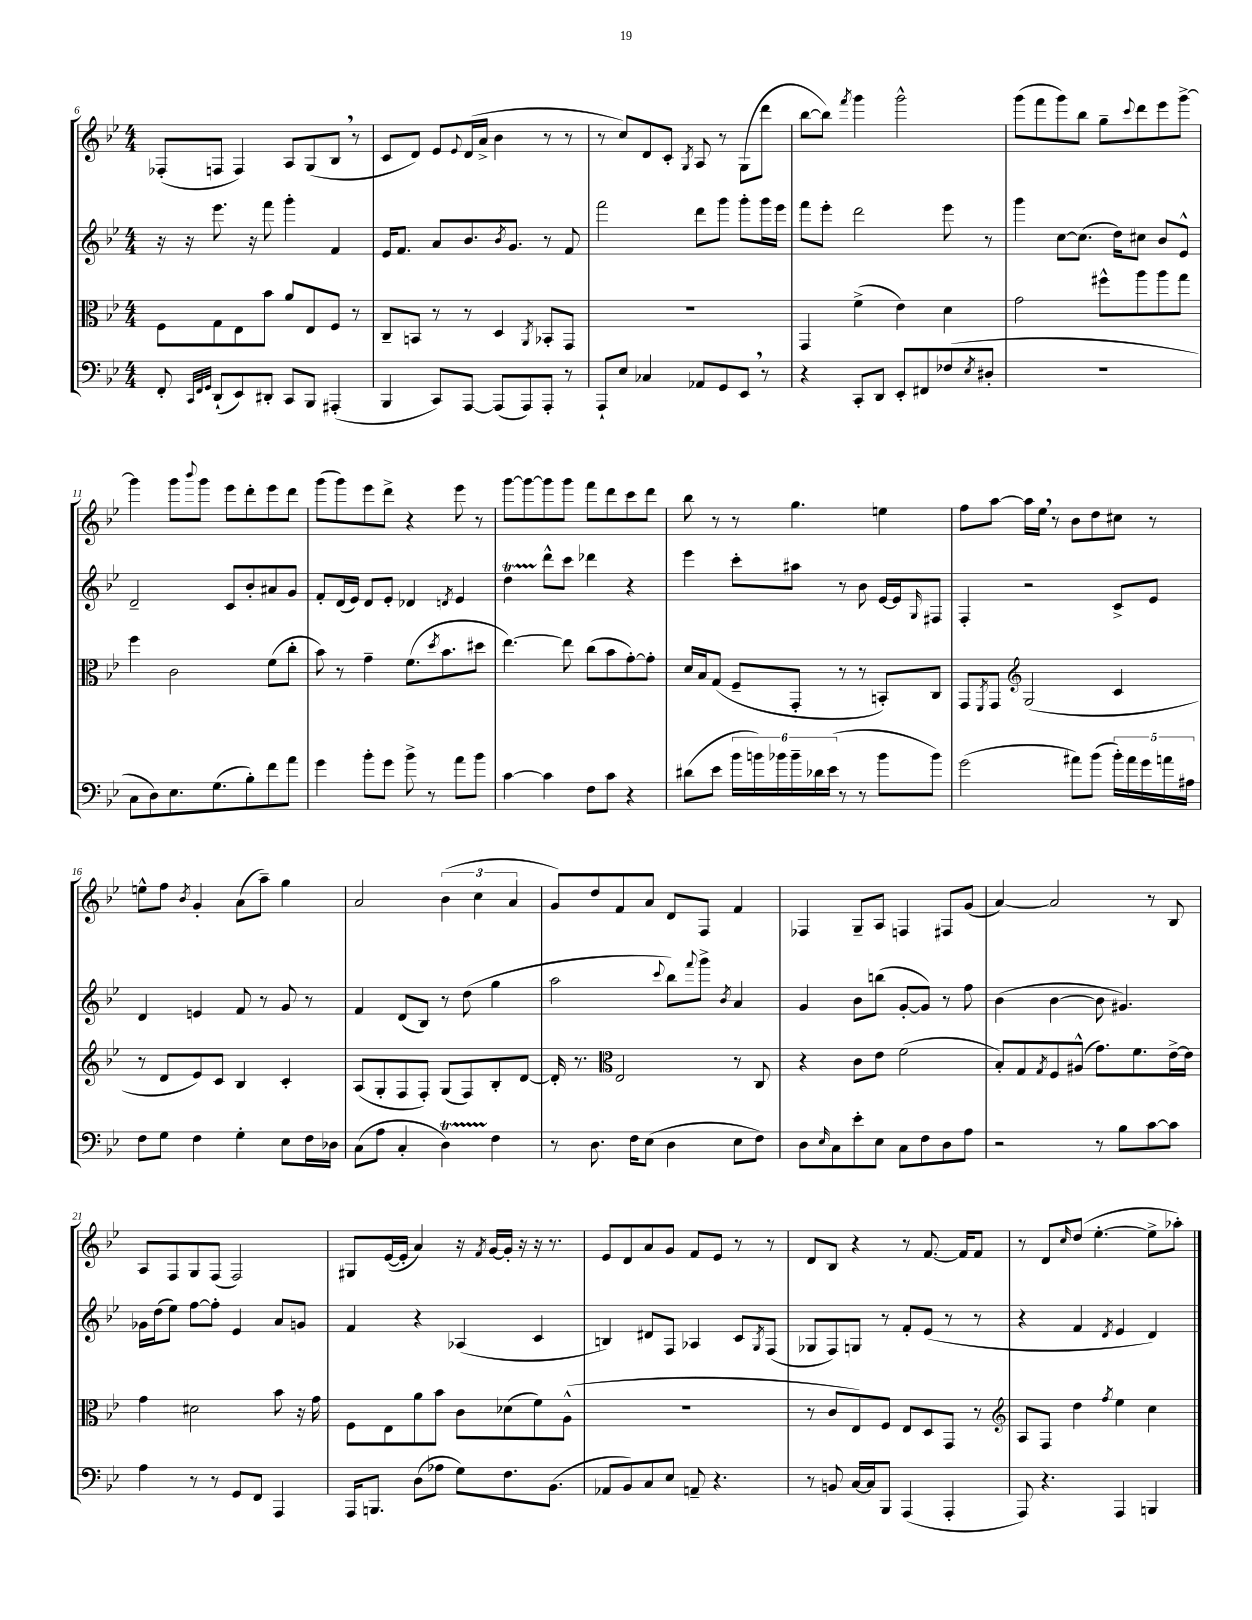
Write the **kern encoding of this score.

**kern	**kern	**kern	**kern
*part4	*part3	*part2	*part1
*staff4	*staff3	*staff2	*staff1
*clefF4	*clefC3	*clefG2	*clefG2
*k[b-e-]	*k[b-e-]	*k[b-e-]	*k[b-e-]
*M4/4	*M4/4	*M4/4	*M4/4
=6	=6	=6	=6
8FF'/	8F\L	16r	(8F-X'/L
.	.	16r	.
32qqCC/LLL	.	.	.
32qqFF/	.	.	.
32qqGG/JJJ	.	.	.
(8DD`/L	8G\	8.eee-\	8Fn/J
8EE-/)	8E-\	.	4F/)
.	.	16r	.
8DD#X'/J	8b-\J	8fff\	.
8CC/L	8a/L	4ggg'\	8A/L
8BBB-/J	8E-/	.	(8G/
(4AAA#X'/	8F/J	4f/	8B-,/J
.	8r	.	8r
=7	=7	=7	=7
4BBB-/	8C~/L	16e-/KL	8c/L
.	.	8.f/J	.
.	8BBn/J	.	8d/J)
8CC/L)	8r	8a/L	8e-/L
.	.	.	8qqe-/
[8AAA/J	8r	8.b-/	(16d/L
.	.	.	16a^/JJ
(8AAA/L]	4D/	.	4b-\
.	.	8qb-/	.
.	.	8.g/J	.
8AAA/)	.	.	.
.	8qAA/	.	.
8AAA'/J	8BB-X'/L	8r	8r
8r	8GG/J	8f/	8r
=8	=8	=8	=8
8AAA`/L	1r	2fff\	8r
8E-/J	.	.	8cc/L)
4C-X/	.	.	8d/
.	.	.	8c'/J
.	.	.	8qG/
8AA-X/L	.	8ddd\L	8A/
8GG/	.	8ggg\J	8r
8EE-,/J	.	8ggg'\L	(8G\L
8r	.	16ggg\L	8ddd\J
.	.	16eee-\JJ	.
=9	=9	=9	=9
4r	4GG/	8fff\L	[8bb-\L
.	.	8eee-'\J	8bb-\J])
.	.	.	8qfff/
8CC'/L	(4f^\	2ddd\	4ggg\
8DD/J	.	.	.
8EE-'/L	4e-\)	.	2ggg^^\
8FF#X/	.	.	.
(8F-X/	4d\	8eee-\	.
8qE-/	.	.	.
8D#X'/J	.	8r	.
=10	=10	=10	=10
1r	2g\	4ggg\	(8ggg\L
.	.	.	8fff\
.	.	[8cc\L	8ggg\)
.	.	(8.cc\J]	8bb-\J
.	8ff#X^^\L	.	8gg~\L
.	.	16dd\KL)	.
.	.	.	8qqccc/
.	8aa\	8cc#X\J	8ddd\
.	8aa\	8b-/L	8eee-\
.	8gg\J	8e-^^/J	[8ggg^\J
!!LO:LB:g=z
=11	=11	=11	=11
8C\L	4ff\	2d~/	4ggg\]
8D\)	.	.	.
8.E-\	2c\	.	8ggg\L
.	.	.	8qqbbb-/
.	.	.	8ggg\J
(8.G\	.	.	.
.	.	8c/L	8eee-\L
8B-'\)	.	8b-'/	8ddd'\
8f\	(8f\L	8a#X/	8eee-\
8a\J	8cc'\J	8g/J	8ddd\J
=12	=12	=12	=12
4g\	8b-\)	8f'/L	(8ggg\L
.	8r	(16d/L	8ggg\)
.	.	16e-/JJ)	.
8b-'\L	4g~\	8d/L	8eee-\
8g\J	.	8e-'/J	8ddd^\J
8b-^\	(8.f\L	4d-X/	4r
8r	.	.	.
.	8qdd/	.	.
.	8.b-\	.	.
.	.	8qdn/	.
8a\L	.	4e-/	8eee-\
8b-\J	8dd#X\J	.	8r
=13	=13	=13	=13
[4c\	[4.ee-\)	4ddt\	[8ggg\L
.	.	.	8ggg\_
4c\]	.	8ddd^^\L	8ggg\]
.	8ee-\]	8ccc\J	8ggg\J
8F\L	(8cc\L	4ddd-X\	8fff\L
8c\J	8b-\	.	8ddd\
4r	[8g'\)	4r	8ccc\
.	8g'\J]	.	8ddd\J
=14	=14	=14	=14
(8d#X\L	16d/LL	4eee-\	8bb-\
.	16B-/J	.	.
8e-\J	(8G/J	.	8r
24b-\LL	8F~/L	8ccc'\L	8r
24bn\)	.	.	.
24b-X\	.	.	.
24b-~\	8GG'/J	8aa#X\J	4.gg\
24d-X\	.	.	.
(24e-\JJ	.	.	.
8r	8r	8r	.
8r	8r	8b-\	.
8b-\L	8BBn'/L)	[16e-/LL	4een\
.	.	16e-/J]	.
.	.	16qqG/	.
8b-\J)	8C/J	8F#X/J	.
=15	=15	=15	=15
(2g\	8GG/L	4F'/	8ff\L
.	8qFF/	.	.
.	8GG/J	.	[8aa\J
*	*clefG2	*	*
.	(2G/	2r	16aa\LL]
.	.	.	16ee-,\JJ
.	.	.	8r
8a#X\L)	.	.	8b-\L
(8b-\J	.	.	8dd\
20b-'\LL)	4c/	8c^/L	8cc#X\J
20a#\	.	.	.
20g\	.	.	.
.	.	8e-/J	8r
20an\	.	.	.
20A#X\JJ	.	.	.
!!LO:LB:g=z
=16	=16	=16	=16
8F\L	8r	4d/	8een^^\L
8G\J	8d/L	.	8ff\J
.	.	.	8qb-/
4F\	8e-/)	4en/	4g'/
.	8c/J	.	.
4G'\	4B-/	8f/	(8a\L
.	.	8r	8aa~\J)
8E-\L	4c'/	8g/	4gg\
16F\L	.	8r	.
16D-X\JJ	.	.	.
=17	=17	=17	=17
(8C\L	(8A/L	4f/	2a/
8A\J	8G'/	.	.
4C'/	8F/	(8d/L	.
.	8F'/J)	8B-/J)	.
4Dt\)	(8G/L	8r	(6b-\
.	8F/)	(8dd\	.
.	.	.	6cc\
4F\	8B-'/	4gg\	.
.	.	.	6a/
.	[8d/J	.	.
=18	=18	=18	=18
8r	16d'/]	2aa\	8g/L)
.	8.r	.	.
8.D\	.	.	8dd/
*	*clefC3	*	*
.	2E-/	.	8f/
16F\KL	.	.	.
(8E-\J	.	.	8a/J
.	.	8qqccc/	.
4D\	.	8bb-\L)	8d/L
.	.	8qqfff/	.
.	.	8ggg^\J	8F/J
.	.	8qb-/	.
8E-\L	8r	4a/	4f/
8F\J)	8C/	.	.
=19	=19	=19	=19
8D\L	4r	4g/	4F-X/
16qqE-/	.	.	.
8C\	.	.	.
8e-'\	8c\L	8b-\L	8G~/L
8E-\J	8e-\J	(8bbn\J	8A/J
8C\L	(2f\	[8g'/L	4Fn/
8F\	.	8g/J])	.
8D\	.	8r	8F#X/L
8A\J	.	8ff\	(8g/J
=20	=20	=20	=20
2r	8B-'/L)	(4b-\	[4a/)
.	8G/	.	.
.	8qG/	.	.
.	8F/	[4b-\	2a/]
.	(8A#X^^/J	.	.
8r	8.g\L)	8b-\]	.
8B-\L	.	4.g#X/)	.
.	8.f\	.	.
[8c\	.	.	8r
8c\J]	[16e-^\L	.	8B-/
.	16e-\JJ]	.	.
!!LO:LB:g=z
=21	=21	=21	=21
4A\	4g\	16g-X\LL	8A/L
.	.	(16dd\J	.
.	.	8ee-\J)	8F/
8r	2d#X\	[8ff\L	8G/
8r	.	8ff'\J]	(8F/J
8GG/L	.	4e-/	2F/)
8FF/J	.	.	.
4AAA/	8b-\	8a/L	.
.	16r	8gn/J	.
.	16g\	.	.
=22	=22	=22	=22
16AAA/KL	8F\L	4f/	8G#X/L
8.BBBn/J	.	.	.
.	8E-\	.	([16e-/L
.	.	.	16e-'/JJ]
(8D\L	8a\	4r	4a/)
8A-X\J	8b-\J	.	.
8G\L)	8c\L	(4A-X/	16r
.	.	.	8qf/
.	.	.	[16g/LL
8.F\	(8d-X\	.	16g'/JJ]
.	.	.	16r
.	8f\)	4c/	16r
(8.BB-\J	.	.	8.r
.	(8A^^\J	.	.
=23	=23	=23	=23
8AA-X/L	1r	4Bn/)	8e-/L
8BB-/)	.	.	8d/
8C/	.	8d#X/L	8a/
8E-/J	.	8F/J	8g/J
8AAn~/	.	4A-X/	8f/L
4.r	.	.	8e-/J
.	.	8c/L	8r
.	.	8qG/	.
.	.	(8F/J	8r
=24	=24	=24	=24
8r	8r	8G-X/L	8d/L
8BBn/	8c/L	8F/)	8B-/J
[16C/LL	8E-/)	8Gn/J	4r
16C/J]	.	.	.
8BBB-/J	8F/J	8r	.
(4AAA/	8E-/L	8f'/L	8r
.	8D/	(8e-/J	[8.f/
4AAA'/	8GG/J	8r	.
.	.	.	16f/KL]
.	8r	8r	8f/J
=25	=25	=25	=25
*	*clefG2	*	*
8AAA/)	8A/L	4r	8r
4.r	8F/J	.	8d/L
.	.	.	16qqcc/
.	4dd\	4f/	(8dd/J
.	.	.	[4.ee-'\
.	8qff/	8qd/	.
4AAA/	4ee-\	4e-/	.
4BBBn/	4cc\	4d/)	8ee-^\L]
.	.	.	8aa-X'\J)
==	==	==	==
*-	*-	*-	*-
